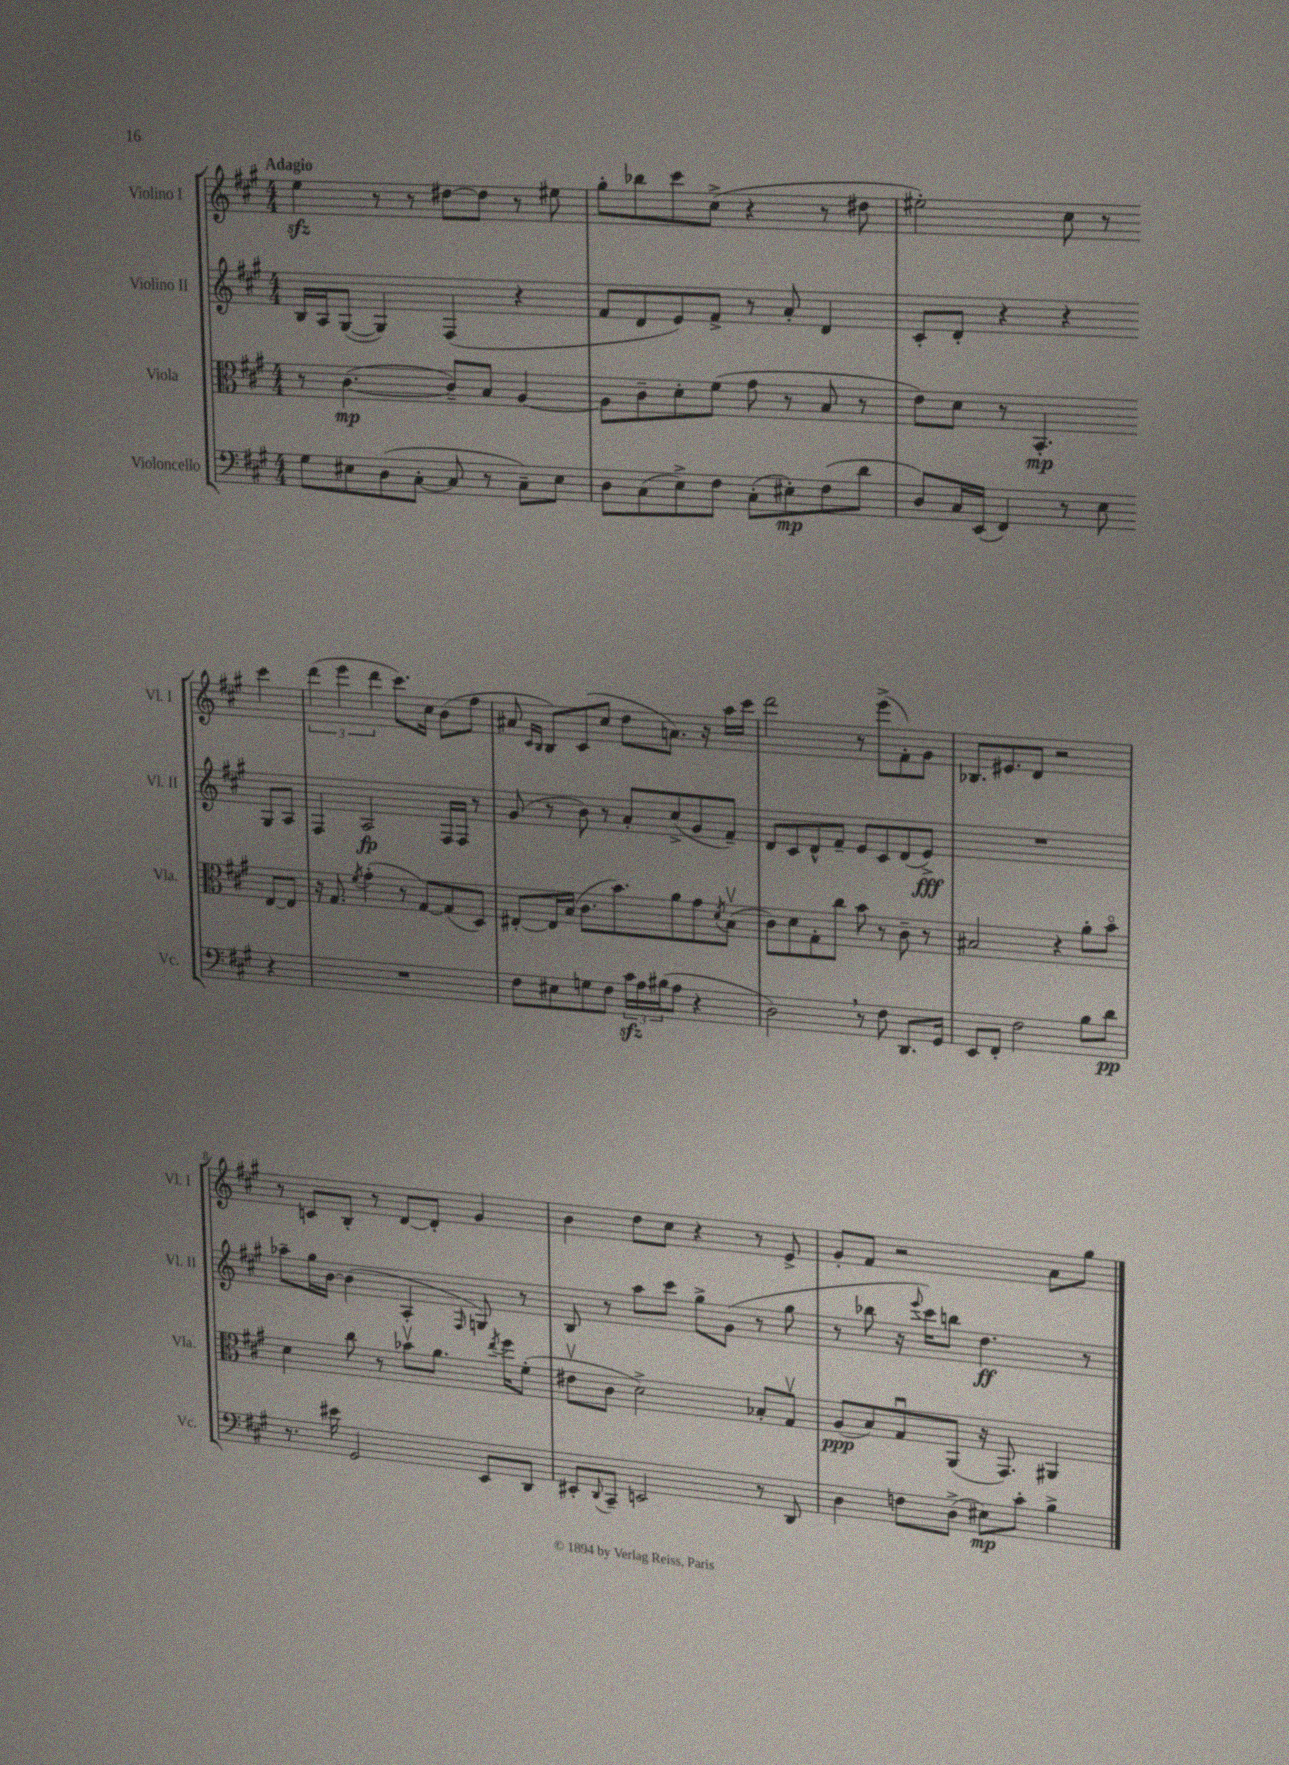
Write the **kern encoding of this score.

**kern	**kern	**kern	**kern
*staff4	*staff3	*staff2	*staff1
*clefF4	*clefC3	*clefG2	*clefG2
*k[f#c#g#]	*k[f#c#g#]	*k[f#c#g#]	*k[f#c#g#]
*M4/4	*M4/4	*M4/4	*M4/4
8G#	8r	16B	4ee
.	.	16A	.
8E#	([4.c#	([8G#	.
(8D	.	4G#])	8r
[8C#'	.	.	8r
8C#]	8c#~])	(4F#	[8dd#
8r	8B	.	8dd#]
8C#~)	[4A	4r	8r
8E#	.	.	8ee#
=	=	=	=
8D	8A]	8f#	8gg#'
(8C#	8c#~	8d	8bb-
8E^)	8d'	8e)	8ccc#
8F#	(8f#	8f#^	(8cc#^
(8C#'	8g#	8r	4r
8E#')	8r	8a'	.
(8F#	8B	4d	8r
8d	8r	.	8dd#
=	=	=	=
8D)	8e)	8c#'	2ee#')
16C#	8d	8d'	.
(16EE	.	.	.
4FF#)	8r	4r	.
.	4.BB'	.	.
8r	.	4r	8cc#
8E	.	.	8r
4r	[8E	8G#	4ccc#
.	8E]	8A	.
=	=	=	=
1r	16r	4F#	(6ddd
.	8.G#	.	.
.	.	.	6eee
.	8qf#	.	.
.	(4g#'	2A	.
.	.	.	6ddd
.	8r	.	8.ccc#)
.	[8G#)	.	.
.	.	.	16cc#
.	(8G#]	16F#	(8b
.	.	16F#	.
.	8D)	8r	8ff#
=	=	=	=
8F#	[8E#'	(8g#	8a#
.	.	.	16qqc#
.	.	.	16qqB
8E#	16E#]	8r	8B)
.	(16B	.	.
8G	8.c#	8b)	(8c#
8F#	.	8r	8cc#
.	8.b)	.	.
24c#	.	8a'	8dd
24A	.	.	.
(24B#	.	.	.
8A	8a	(8cc#^	8.a)
4r	8g#	8g#	.
.	.	.	16r
.	8qd	.	.
.	(8Bv	8f#~)	16aa
.	.	.	16ccc#
=	=	=	=
2D)	8c#)	8d	2ddd
.	8d	8c#	.
.	8G#'	8d^^	.
.	8cc#	8f#~	.
8r	8b	8e	8r
8F#	8r	8c#	(8eee^
8.DD	8c#~	(8d	8f#')
.	8r	8e^)	8g#
16GG#	.	.	.
=	=	=	=
8EE	2B#	1r	8.B-
8FF#'	.	.	.
.	.	.	8.e#
2F#	.	.	.
.	.	.	8d
.	4r	.	2r
8B	8a'	.	.
8d	8bo	.	.
=	=	=	=
8.r	4d	8aa-~	8r
.	.	16gg#	8c
16e#	.	[16b	.
2GG#	8cc#	(4b]	8B'
.	8r	.	8r
.	8b-v	4A'	[8d
.	8.a	.	8d']
.	.	16qqF#	.
8EE	.	8G)	4g#
.	8qee	.	.
.	16ff#	.	.
8DD	(8f#'	8r	.
=	=	=	=
8EE#'	8e#v	8B	4b
8qqDD	.	.	.
8CC#~	8c#	8r	.
2EE	2d^)	8aa	8dd
.	.	8ccc#	8cc#
.	.	8gg#^	4r
.	.	(8g#	.
8r	8B-'	8r	8r
8DD	8G#v	8gg#	8e^
=	=	=	=
4D	(8A	8r	8g#'
.	8B)	8bb-	8f#
8F	8G#u	16r	2r
.	.	8qqeee	.
.	.	16ccc#)	.
(8D^	(8AA	8bb	.
8E#)	16r	4.dd	.
.	8.GG#)	.	.
8c#'	.	.	.
4B^	4AA#	.	8a
.	.	8r	8gg#
==	==	==	==
*-	*-	*-	*-
